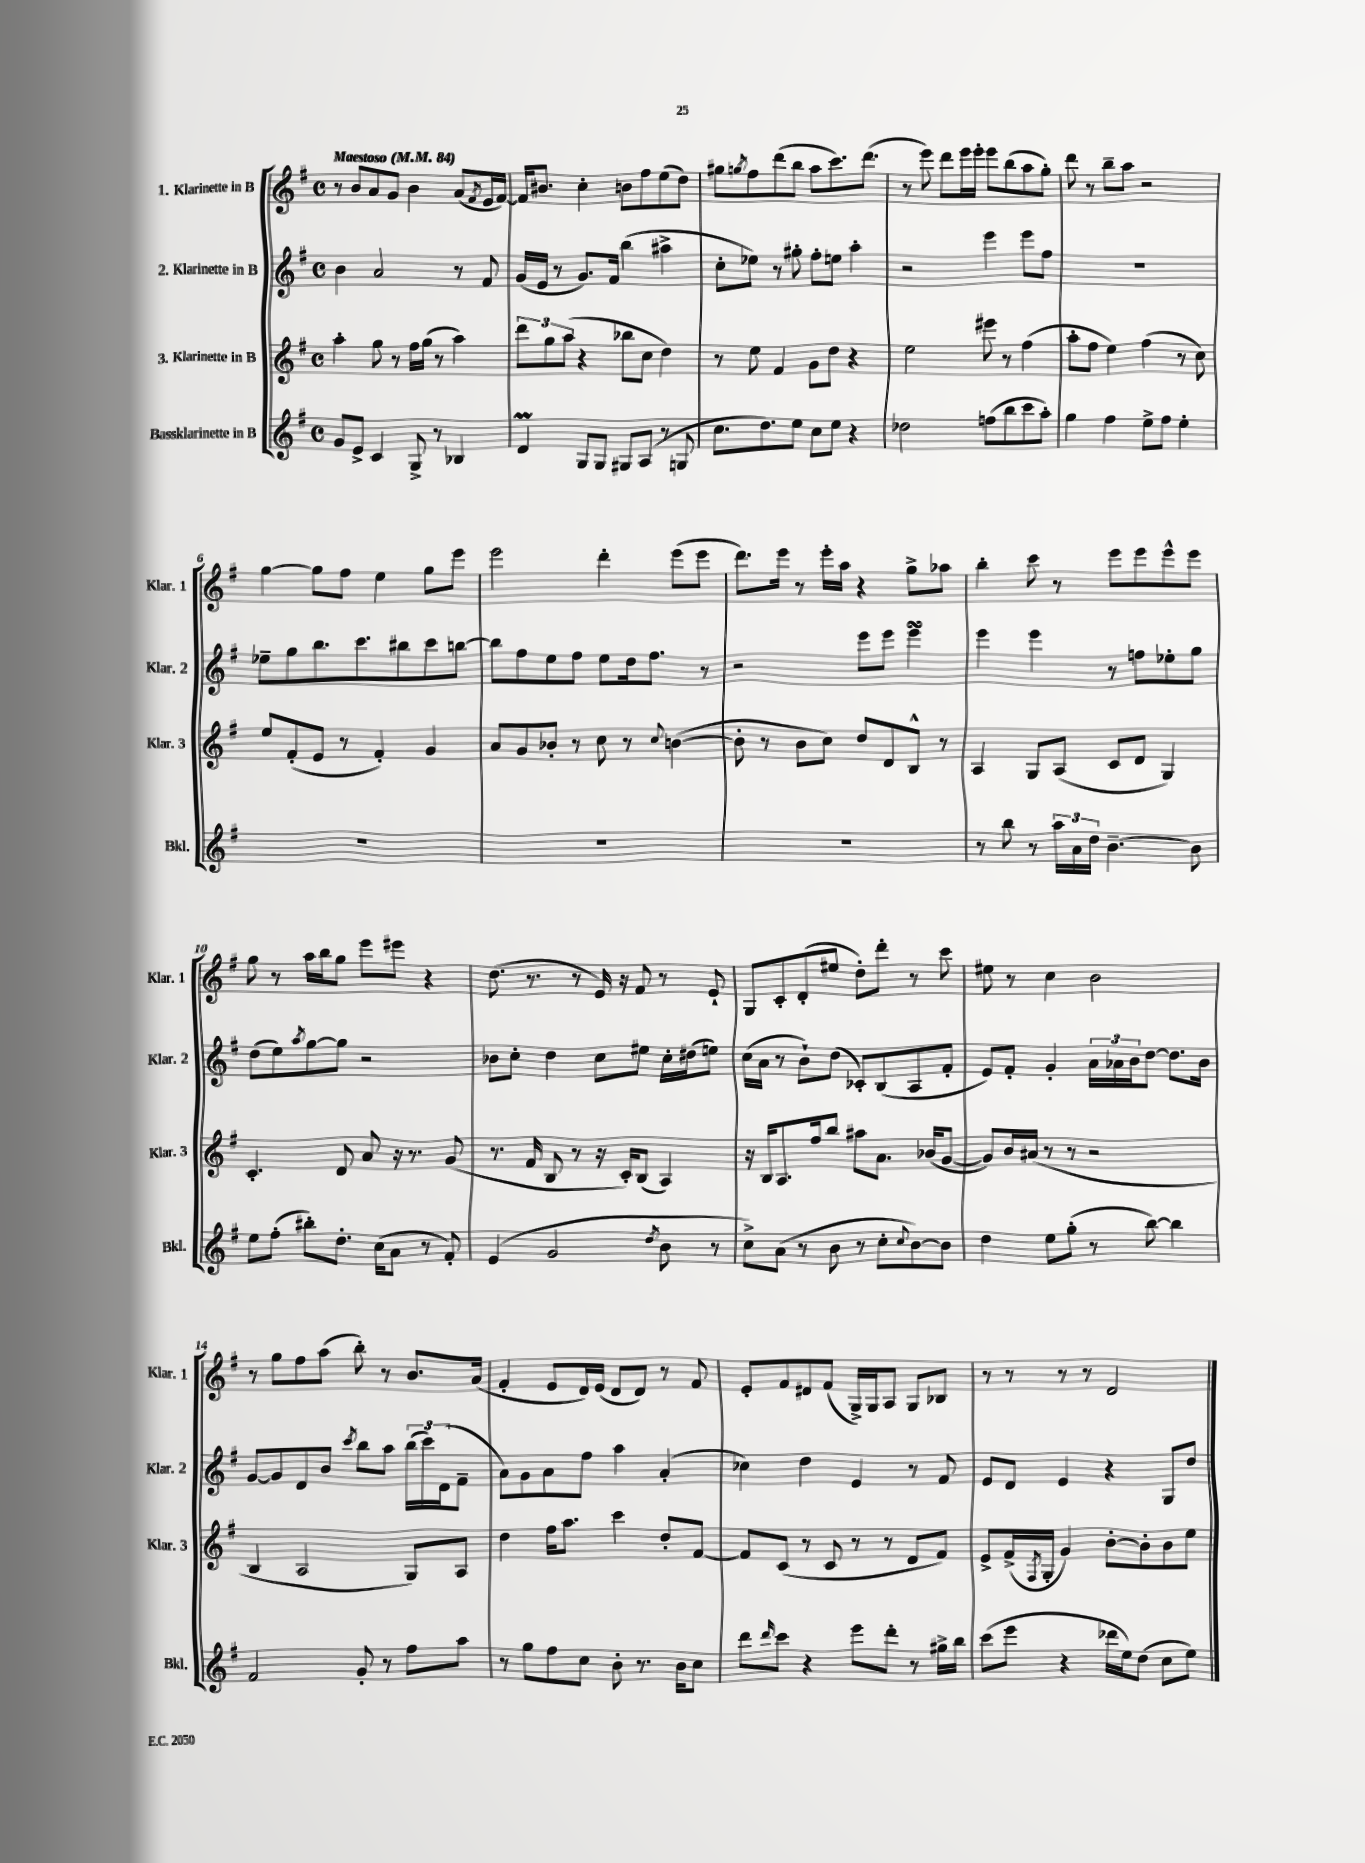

**kern	**kern	**kern	**kern
*part4	*part3	*part2	*part1
*staff4	*staff3	*staff2	*staff1
*I"Bassklarinette in B	*I"3. Klarinette in B	*I"2. Klarinette in B	*I"1. Klarinette in B
*I'Bkl.	*I'Klar. 3	*I'Klar. 2	*I'Klar. 1
*clefG2	*clefG2	*clefG2	*clefG2
*k[f#]	*k[f#]	*k[f#]	*k[f#]
*M4/4	*M4/4	*M4/4	*M4/4
*met(c)	*met(c)	*met(c)	*met(c)
*MM84	*MM84	*MM84	*MM84
=1	=1	=1	=1
!	!	!	!LO:TX:a:B:t=Maestoso
8g/L	4aa'\	4b\	8r
8e^/J	.	.	8b/L
4c/	8gg\	2a/	8a/
.	8r	.	8g/J
8G^/	16ff#\LL	.	4b\
.	(16gg\JJ	.	.
8r	8r	.	.
4B-X/	4aa\)	8r	(8a/L
.	.	.	8qf#/
.	.	8f#/	16e/L
.	.	.	[16f#/JJ)
=2	=2	=2	=2
4dM/	12ddd\L	(16g/LL	16f#/KL]
.	.	16e/JJ	8.b#X/J
.	12gg\	.	.
.	.	8r	.
.	(12aa\J	.	.
8G/L	4r	8.g/L)	4cc'\
8G/J	.	.	.
.	.	16f#/Jk	.
8G#X/L	8bb-X\L	(4bb\	8bn\L
(8A/J	8cc\J	.	8ff#\
8r	4dd\)	4aa#X^\	(8ee\
8Gn/	.	.	8dd\J)
=3	=3	=3	=3
8.cc\L	8r	8cc'\L	8gg#X\L
.	.	.	8qggn/
.	8ee\	8ee-X\J)	8ff#\
8.dd\)	.	.	.
.	4f#/	8r	(8ddd\
8ee\J	.	8gg#X'\	8bb\J
8cc\L	8g\L	8ff#'\L	8aa\L
8ee\J	8dd\J	8een\J	8.ccc\)
4r	4r	4aa'\	.
.	.	.	(8.ddd\J
=4	=4	=4	=4
2dd-X\	2ee\	2r	8r
.	.	.	8eee\)
.	.	.	8ddd\L
.	.	.	16eee\L
.	.	.	16eee'\JJ
(8ffn\L	8eee#X\	4eee\	8eee\L
8bb\	8r	.	(8bb\
8ccc\	(4ff#\	8eee\L	8aa\
8aa'\J)	.	8ff#\J	8gg'\J)
=5	=5	=5	=5
4gg\	8aa'\L	1r	8ddd\
.	8ff#\J	.	8r
4ff#\	4ee\)	.	8bb~\L
.	.	.	8aa\J
8ee^\L	(4ff#\	.	2r
8ff#\J	.	.	.
4ee'\	8r	.	.
.	8cc\)	.	.
!!LO:LB:g=z
=6	=6	=6	=6
1r	8ee/L	8ee-X~\L	[4gg\
.	(8f#'/	8gg\	.
.	8e/J	8.bb\	8gg\L]
.	8r	.	8ff#\J
.	.	8.ccc\	.
.	4f#'/)	.	4ee\
.	.	8bb#X\	.
.	4g/	8ccc\	8gg\L
.	.	[8bbn\J	8eee\J
=7	=7	=7	=7
1r	8a/L	8bb\L]	2eee\
.	8g/	8ff#\	.
.	8b-X'/J	8ee\	.
.	8r	8ff#\J	.
.	8cc\	8ee\L	4ddd'\
.	8r	16dd\k	.
.	.	8.ff#\J	.
.	8qqcc/	.	.
.	([4bn\	.	(8eee\L
.	.	8r	8eee\J
=8	=8	=8	=8
1r	8b'\]	2r	8.ddd\L)
.	8r	.	.
.	.	.	16eee\Jk
.	8b\L	.	8r
.	8cc\J)	.	16eee'\LL
.	.	.	16aa\JJ
.	8dd/L	8eee\L	4r
.	8d/	8eee\J	.
.	8B^^/J	4eeesSSS\	8gg^\L
.	8r	.	8aa-X\J
=9	=9	=9	=9
8r	4A/	4eee\	4bb'\
8bb\	.	.	.
8r	8G/L	4eee\	8ccc\
24aa\LL	(8A/J	.	8r
24a\	.	.	.
24dd\JJ	.	.	.
[4.b~\	8c/L	8r	8eee\L
.	8d/J	8ffn\L	8eee\
.	4G/)	8ee-X'\	8eee^^\
8b\]	.	8gg\J	8eee\J
!!LO:LB:g=z
=10	=10	=10	=10
8ee\L	4.c'/	(8dd\L	8gg\
(8ff#'\J	.	8ee\)	8r
.	.	8qaa/	.
8bb#X'\L)	.	[8gg\	16aa\LL
.	.	.	16bb\J
8.dd'\J	8d/	8gg\J]	8gg\J
.	8a/	2r	8eee\L
(16cc\KL	.	.	.
8a\J	16r	.	8eee#X\J
.	8.r	.	.
8r	.	.	4r
8f#'/)	(8g/	.	.
=11	=11	=11	=11
(4e/	8.r	8b-X\L	(8.dd\
.	.	8cc'\J	.
.	16f#/	.	8.r
2g/	8B/	4dd\	.
.	8r	.	8r
.	16r	8cc\L	16e/)
.	16c'/KL)	.	16r
.	(8B/J	8ee#X\J	8f#/
8qdd/	.	.	.
8b\	4A/)	16cc'\LL	8r
.	.	(16dd#X\J	.
8r	.	8een\J)	8e`/
=12	=12	=12	=12
8cc^\L)	16r	(16cc\LL	8G/L
.	16B/KL	16a\JJ	.
(8a\J	8.A/	8r	8c'/
8r	.	8b`\L)	(8d'/
.	16ff#/k	.	.
8b\	8bb/J	(8dd\J	8ee#X/J
8r	8aa#X\L	8c-X'/L)	8dd'\L)
8cc'\L	8.a\J	(8B/	8ddd'\J
8qqcc/	.	.	.
[8b\)	.	8A/	8r
.	(16b-X/KL	.	.
8b\J]	[8g/J	8f#'/J	8ccc\
=13	=13	=13	=13
4dd\	8g/L])	8e/L)	8ee#X\
.	16b/L	8f#'/J	8r
.	(16a#X/JJ	.	.
8ee\L	8r	4g'/	4cc\
(8gg'\J	8r	.	.
8r	2r	24a\LL	2b\
.	.	24a-X\	.
.	.	24b\J	.
[8bb\)	.	[8dd\J	.
4bb\]	.	8.dd\L]	.
.	.	16b\Jk	.
!!LO:LB:g=z
=14	=14	=14	=14
2f#/	4B/	[8g/L	8r
.	.	8g/]	8gg\L
.	2A/	8d/	8ff#\
.	.	8b/J	(8aa\J
.	.	8qccc/	.
8g'/	.	8bb\L	8bb'\)
8r	.	8aa\J	8r
8ff#\L	8G/L)	(24bb\LL	8.b/L
.	.	24ccc\)	.
.	.	(24d\J	.
8aa\J	8A/J	8f#~\J	.
.	.	.	(16a/Jk
=15	=15	=15	=15
8r	4dd\	8a\L)	4f#'/
8gg\L	.	8g\	.
8ff#\	16ff#\KL	8a\	8e/L
.	8.aa\J	.	.
8cc\J	.	8ff#\J	16d/L)
.	.	.	(16e/JJ
8b'\	4ccc\	4aa\	8d/L
8.r	.	.	8d/J)
.	8dd'/L	(4a'/	8r
16b\KL	.	.	.
8cc\J	[8f#/J	.	8f#/
=16	=16	=16	=16
8ddd\L	8f#/L]	4cc-X\)	8e'/L
16qqddd/	.	.	.
8ccc\J	(8c/J	.	8f#/
4r	8r	4dd\	8d#X/
.	8c/	.	(8f#/J
8eee\L	8r	4e/	16G^/LL)
.	.	.	16G/J
8ddd'\J	8r	.	8A/J
8r	8d/L	8r	8G/L
16gg#X^\LL	8f#/J)	8f#/	8B-X/J
16bb\JJ	.	.	.
=17	=17	=17	=17
(8ccc\L	8e^/L	8e/L	8r
8eee\J	(16f#^/L	8d/J	8r
.	8qF#/	.	.
.	16G'/JJ	.	.
4r	4g/)	4e/	8r
.	.	.	8r
16ddd-X\LL	[8b'\L	4r	2d/
16ee\J)	.	.	.
(8dd\J	8b'\]	.	.
8cc\L	8b\	8G/L	.
8ee\J)	8ee\J	8dd/J	.
==	==	==	==
*-	*-	*-	*-
